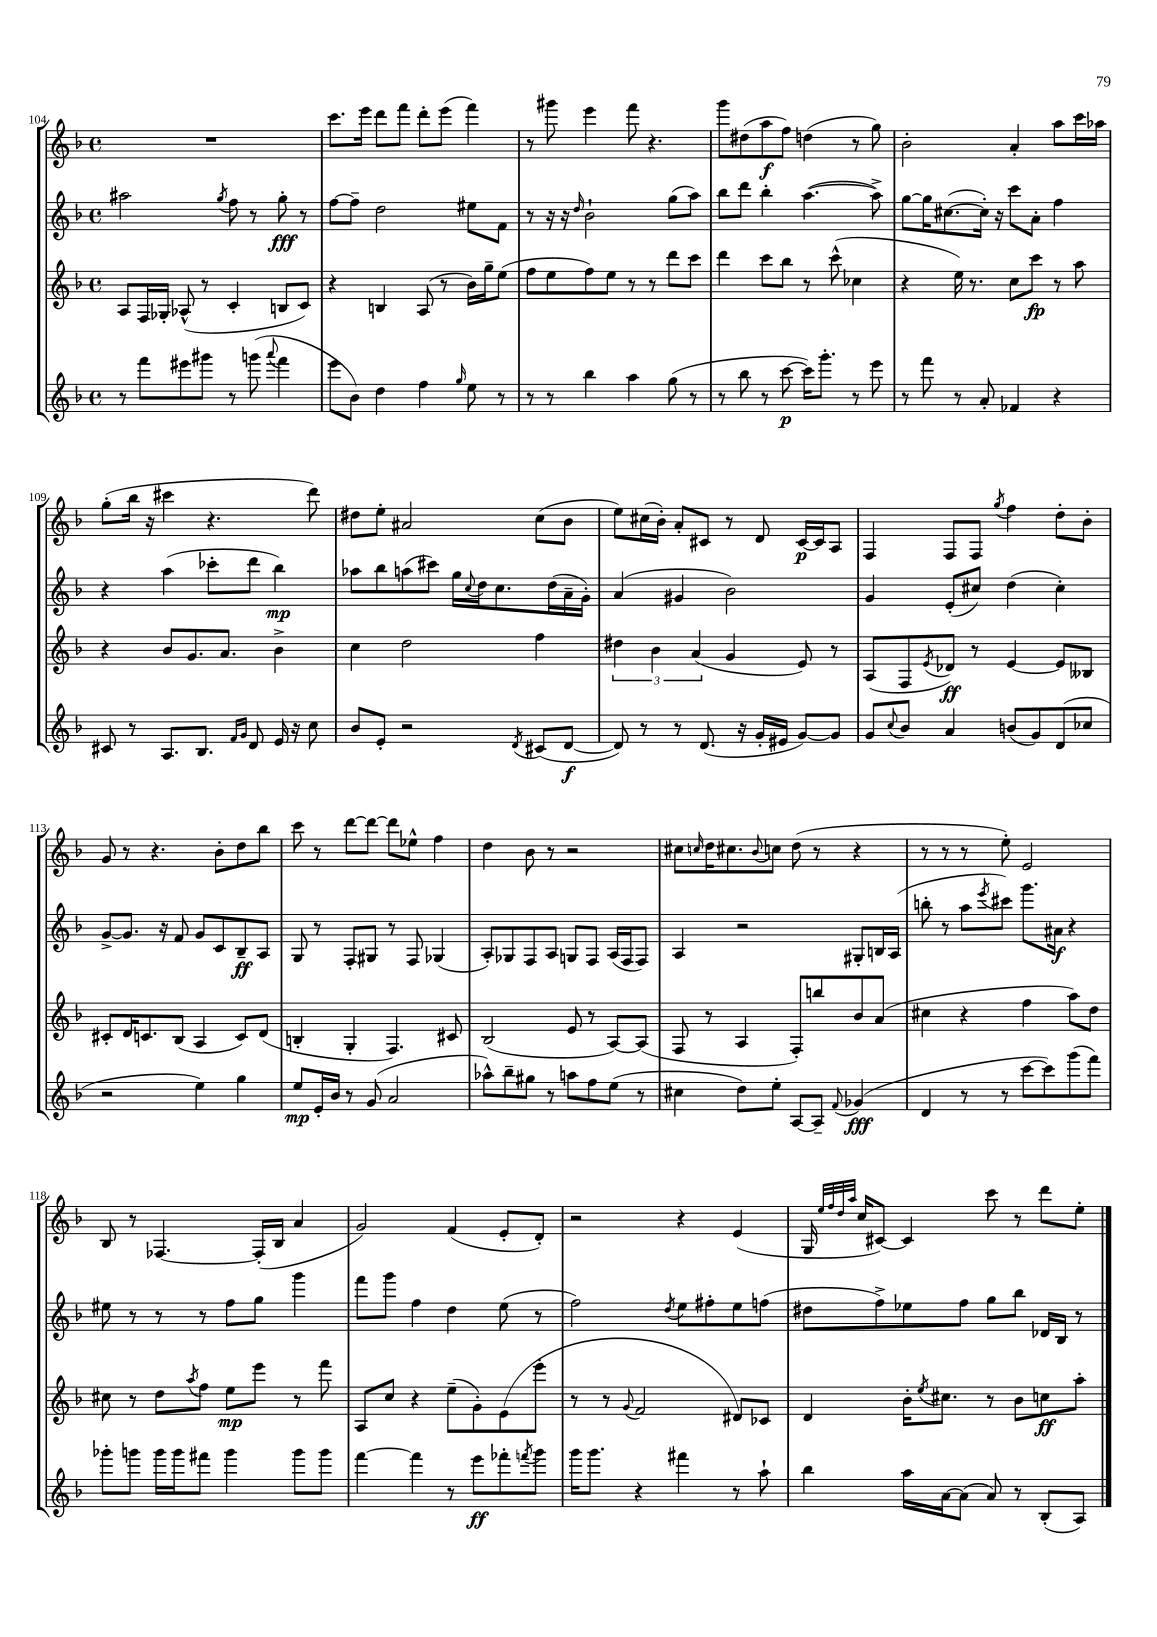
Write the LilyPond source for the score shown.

<<
\new StaffGroup <<
\new Staff = "s0" {
    \clef treble \key f \major \defaultTimeSignature \time 4/4
    R1 |
    c'''8. e'''16 d'''8 f'''8 d'''8-. e'''8( f'''4) |
    r8 gis'''8 e'''4 f'''8 r4. |
    g'''8 dis''8( a''8\f f''8) d''4( r8 g''8) |
    bes'2-. a'4-. a''8 c'''16 aes''16 |
    g''8-.( bes''16 r16 cis'''4 r4. d'''8) |
    dis''8 e''8-. ais'2 c''8( bes'8 |
    e''8) cis''16( bes'16-.) a'8-. cis'8 r8 d'8 cis'16~\p cis'16 a8 |
    f4 f8 f8 \acciaccatura { g''8 } f''4 d''8-. bes'8-. |
    g'8 r8 r4. bes'8-. d''8 bes''8 |
    c'''8 r8 d'''8~ d'''8~ d'''8 ees''8-^ f''4 |
    d''4 bes'8 r8 r2 |
    cis''8 \grace { c''16 } d''16 cis''8. \appoggiatura { bes'8 } c''8 d''8( r8 r4 |
    r8 r8 r8 e''8-.) e'2 |
    bes8 r8 fes4.~ fes16-.( bes16 a'4 |
    g'2) f'4( e'8-. d'8-.) |
    r2 r4 e'4( |
    g16 \grace { e''32 f''32 d''32 a''32 } c''16 cis'8~) cis'4 c'''8 r8 d'''8 e''8-. \bar "|." |
}
\new Staff = "s1" {
    \clef treble \key f \major \defaultTimeSignature \time 4/4
    ais''2 \acciaccatura { g''8 } f''8 r8 g''8-.\fff r8 |
    f''8~ f''8-- d''2 eis''8 f'8 |
    r8 r16 r16 \grace { d''16 } bes'2-! g''8( a''8) |
    bes''8 d'''8 bes''4-. a''4.~( a''8->) |
    g''8~ g''16 cis''8.~( cis''16-.) r16 c'''8 a'8-. f''4 |
    r4 a''4( ces'''8-. d'''8 bes''4\mp) |
    aes''8 bes''8 a''8( cis'''8) g''16 \appoggiatura { c''8 } d''16 c''8. d''16( a'16-- g'16-.) |
    a'4( gis'4 bes'2) |
    g'4 e'8-.( cis''8) d''4( cis''4-.) |
    g'8~-> g'8. r16 f'8 g'8 c'8 bes8--\ff a8 |
    g8 r8 f8-. gis8 r8 f8 ges4( |
    a8-.) ges8 f8 a8 g8 f8 a16( f16 f8) |
    a4 r2 gis8-. b16 a16( |
    b''8-. r8 a''8 \acciaccatura { e'''8 } cis'''8) g'''8. ais'16\f r4 |
    eis''8 r8 r8 r8 f''8 g''8 g'''4 |
    f'''8 g'''8 f''4 d''4 e''8( r8 |
    f''2) \acciaccatura { d''8 } e''8 fis''8-. e''8 f''8( |
    dis''8 f''8->) ees''8 f''8 g''8 bes''8 des'16 bes16 r8 \bar "|." |
}
\new Staff = "s2" {
    \clef treble \key f \major \defaultTimeSignature \time 4/4
    a8 f16 ges16-. aes8-^( r8 c'4-. b8 c'8) |
    r4 b4 a8( r8 bes'16) g''16-- e''8( |
    f''8 e''8 f''8) e''8 r8 r8 d'''8 c'''8 |
    d'''4 c'''8 bes''8 r8 c'''8-^( ces''4 |
    r4 e''16) r8. c''8 c'''8\fp r8 a''8 |
    r4 bes'8 g'8. a'8. bes'4-> |
    c''4 d''2 f''4 |
    \tuplet 3/2 { dis''4 bes'4 a'4( } g'4 e'8) r8 |
    a8( f8 \acciaccatura { e'8 } des'8\ff) r8 e'4~ e'8 beses8 |
    cis'8-. d'16 c'8. bes8( a4 c'8) d'8( |
    b4-. g4-. f4.) cis'8 |
    bes2( e'8 r8 a8~) a8( |
    f8 r8 a4 f8-.) b''8 bes'8 a'8( |
    cis''4 r4 f''4 a''8) d''8 |
    cis''8 r8 d''8 \acciaccatura { a''8 } f''8 e''8\mp e'''8 r8 f'''8 |
    a8 c''8 r4 e''8--( g'8-.) e'8( e'''8-. |
    r8 r8 \appoggiatura { g'8 } f'2 dis'8) ces'8 |
    d'4 bes'16-. \acciaccatura { e''8 } cis''8. r8 bes'8 c''8\ff a''8-. \bar "|." |
}
\new Staff = "s3" {
    \clef treble \key f \major \defaultTimeSignature \time 4/4
    r8 f'''8 eis'''8 gis'''8 r8 g'''8( \appoggiatura { a'''8 } f'''4 |
    e'''8 bes'8) d''4 f''4 \grace { g''16 } e''8 r8 |
    r8 r8 bes''4 a''4 g''8( r8 |
    r8 bes''8 r8 c'''8~\p c'''16) g'''8.-. r8 e'''8 |
    r8 f'''8 r8 a'8-. fes'4 r4 |
    cis'8 r8 a8. bes8. \grace { f'16 g'16 } d'8 e'16 r16 c''8 |
    bes'8 e'8-. r2 \acciaccatura { d'8 } cis'8( d'8~\f |
    d'8) r8 r8 d'8.( r16 g'16-. eis'16 g'8~) g'8 |
    g'8 \appoggiatura { c''8 } bes'8 a'4 b'8( g'8) d'8( ces''8 |
    r2 e''4) g''4 |
    e''8\mp e'16-. bes'16 r8 g'8( a'2 |
    aes''8-^) bes''8-- gis''8 r8 a''8 f''8 e''8( r8 |
    cis''4 d''8) e''8-. a8~ a8-- \appoggiatura { f'8 } ges'4\fff( |
    d'4 r8 r8 c'''8~ c'''8) g'''8( f'''8) |
    ges'''8-. g'''8 g'''16 g'''16 fis'''8 g'''4 g'''8 g'''8 |
    f'''4~ f'''4 r8 e'''8\ff fes'''8-. \acciaccatura { f'''8 } g'''8 |
    g'''16 g'''8. r4 fis'''4 r8 a''8-! |
    bes''4 a''16 a'16~ a'8( a'8) r8 bes8-.( a8) \bar "|." |
}
>>
>>
\layout { \context { \Score currentBarNumber = #104 } }
